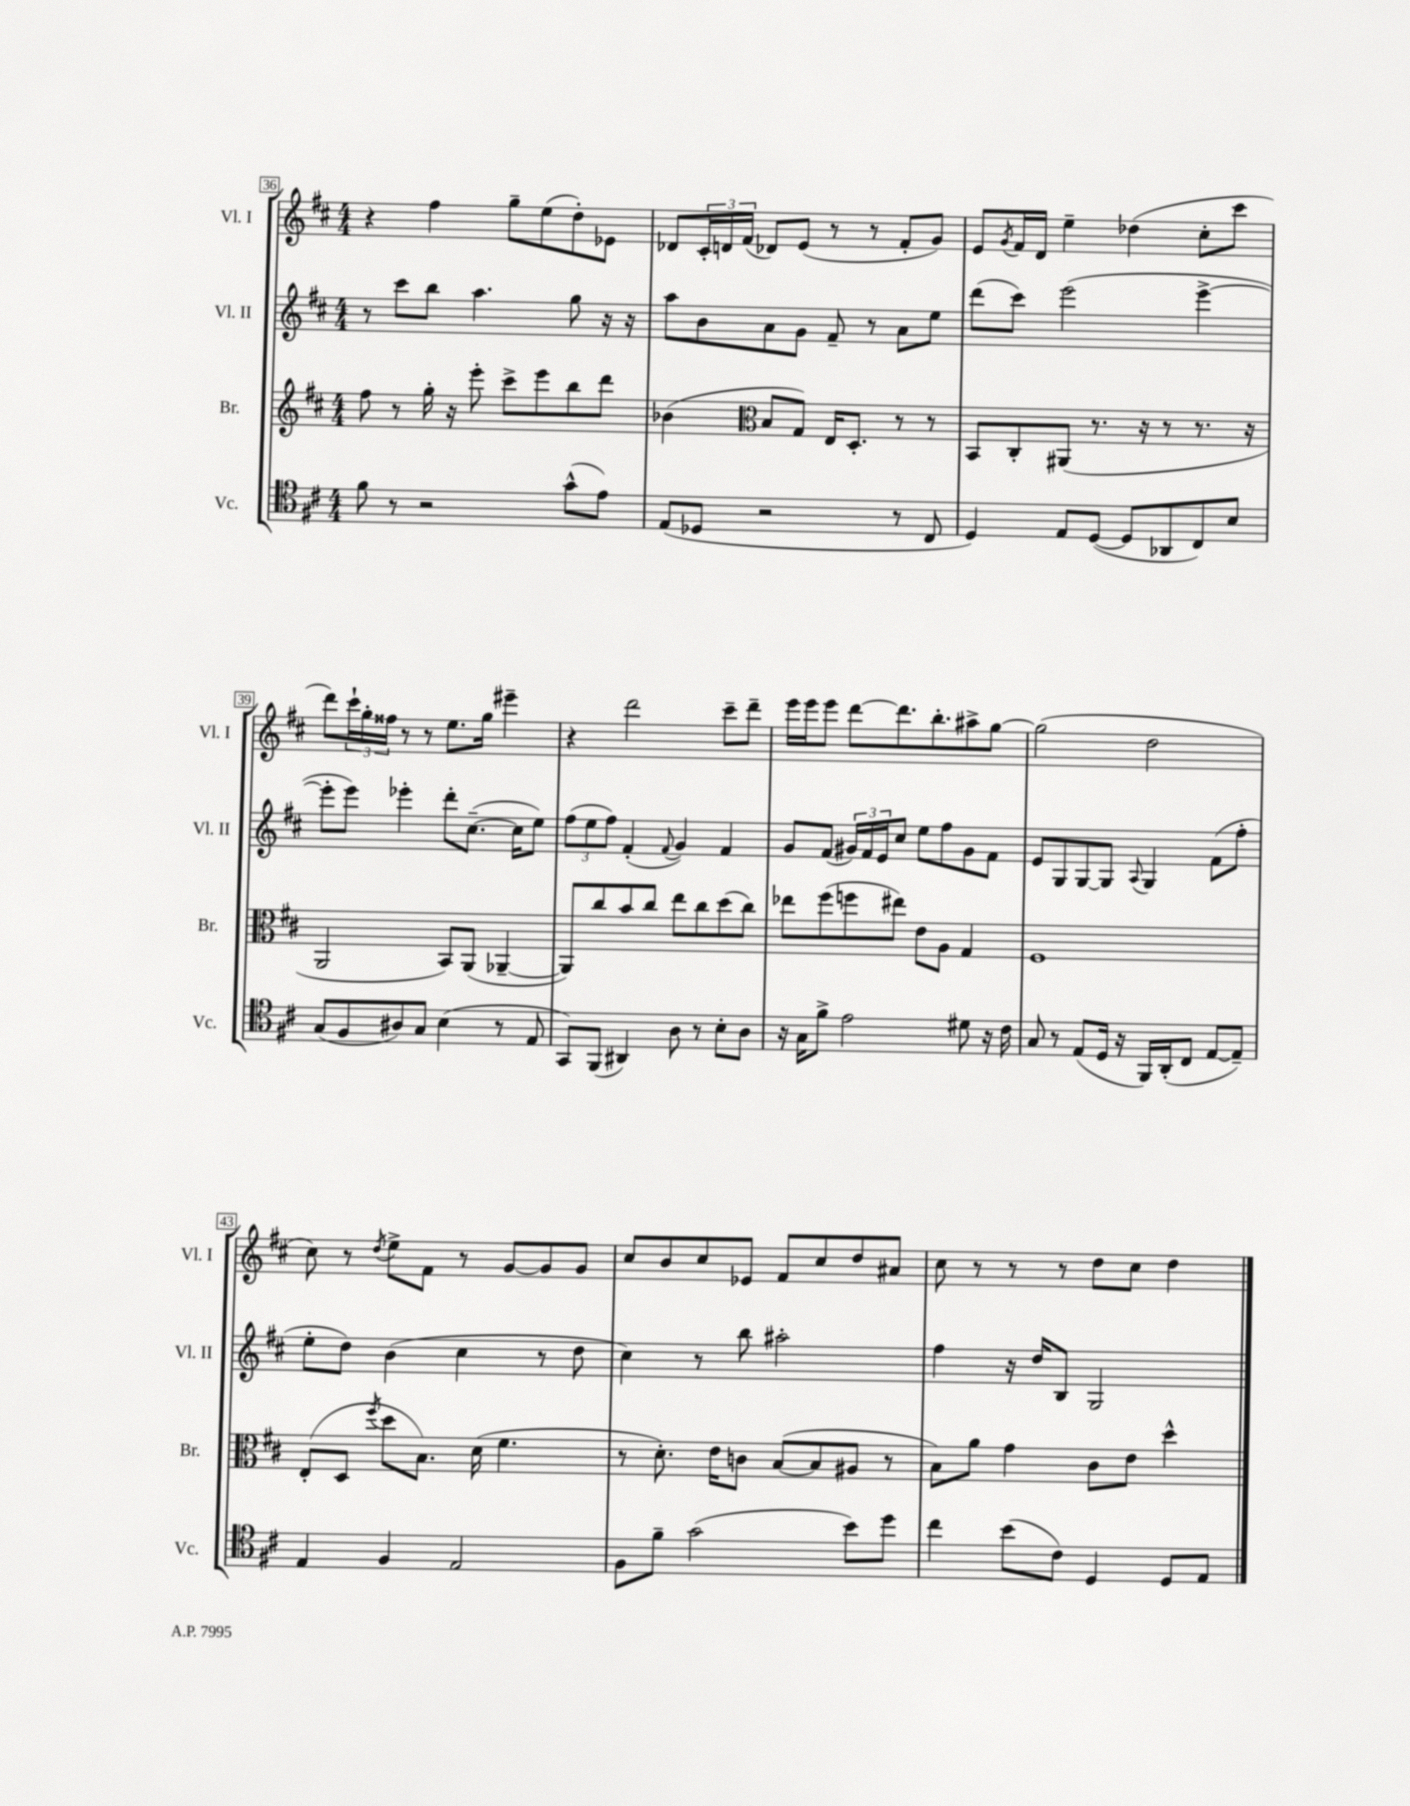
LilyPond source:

<<
\new StaffGroup <<
\new Staff = "s0" \with { instrumentName = "Vl. I" shortInstrumentName = "Vl. I" } {
    \clef treble \key d \major \numericTimeSignature \time 4/4
    r4 fis''4 g''8-- e''8( d''8-.) ees'8 |
    des'8 \tuplet 3/2 { cis'16-. d'16 fis'16( } des'8) e'8( r8 r8 fis'8-. g'8) |
    e'8 \acciaccatura { g'8 } fis'16 d'16 e''4-- des''4( cis''8-. cis'''8 |
    d'''8) \tuplet 3/2 { cis'''16-! g''16-. fisis''16 } r8 r8 e''8. g''16 eis'''4-- |
    r4 d'''2 cis'''8-- d'''8-- |
    e'''16 e'''16 e'''8 d'''8~ d'''8. b''8.-. ais''8-> g''8~ |
    g''2( d''2 |
    cis''8) r8 \acciaccatura { d''8 } e''8-> fis'8 r8 g'8~ g'8 g'8 |
    cis''8 b'8 cis''8 ees'8 fis'8 cis''8 d''8 ais'8 |
    cis''8 r8 r8 r8 d''8 cis''8 d''4 \bar "|." |
}
\new Staff = "s1" \with { instrumentName = "Vl. II" shortInstrumentName = "Vl. II" } {
    \clef treble \key d \major \numericTimeSignature \time 4/4
    r8 cis'''8 b''8 a''4. g''8 r16 r16 |
    a''8 b'8 a'8 g'8 fis'8-- r8 a'8 e''8 |
    d'''8( cis'''8) e'''2( e'''4~-> |
    e'''8-. e'''8) ees'''4-. d'''8-. cis''8.~--( cis''16 e''8) |
    \tuplet 3/2 { fis''8( e''8 fis''8) } fis'4-.( \appoggiatura { fis'8 } g'4) fis'4 |
    g'8 fis'8( \tuplet 3/2 { gis'16) fis'16 e'16 } cis''8 e''8 fis''8 gis'8 fis'8 |
    e'8 g8 g8~ g8 \appoggiatura { a8 } g4 fis'8( fis''8-. |
    e''8-. d''8) b'4( cis''4 r8 d''8 |
    cis''4) r8 b''8 ais''2-. |
    fis''4 r16 d''16 b8 g2 \bar "|." |
}
\new Staff = "s2" \with { instrumentName = "Br." shortInstrumentName = "Br." } {
    \clef treble \key d \major \numericTimeSignature \time 4/4
    fis''8 r8 g''16-. r16 e'''8-. cis'''8-> e'''8 b''8 d'''8 |
    bes'4( \clef alto b8 g8) e16 d8.-. r8 r8 |
    b,8 cis8-. ais,8( r8. r16 r8 r8. r16 |
    a,2 b,8) a,8( aes,4~-- |
    aes,8) cis''8 b'8 cis''8 e''8 cis''8 d''8( cis''8) |
    ees''8 fis''8( f''8 eis''8) e'8 a8 g4 |
    fis1 |
    e8-.( d8 \acciaccatura { fis''8 } d''8 b8.) d'16( fis'4. |
    r8 d'8.-.) e'16 c'8 b8~( b8 ais8 r8 |
    b8) a'8 g'4 cis'8 e'8 d''4-^ \bar "|." |
}
\new Staff = "s3" \with { instrumentName = "Vc." shortInstrumentName = "Vc." } {
    \clef tenor \key d \major \numericTimeSignature \time 4/4
    fis'8 r8 r2 g'8-^( e'8) |
    e8( des8 r2 r8 cis8 |
    d4) e8 d8~( d8 aes,8 cis8) b8 |
    g8( fis8 ais8) g8 b4( r8 e8 |
    g,8) fis,8( ais,4) a8 r8 b8-. a8 |
    r16 g16 fis'8-> e'2 dis'8 r16 cis'16 |
    g8 r8 e8( d16 r16 fis,16) a,16-.( cis8 e8~ e8--) |
    e4 fis4 e2 |
    fis8 fis'8-- g'2( b'8) d''8 |
    cis''4 b'8( cis'8) d4 d8 e8 \bar "|." |
}
>>
>>
\layout { \context { \Score currentBarNumber = #36 \override BarNumber.stencil = #(make-stencil-boxer 0.1 0.3 ly:text-interface::print) } }
